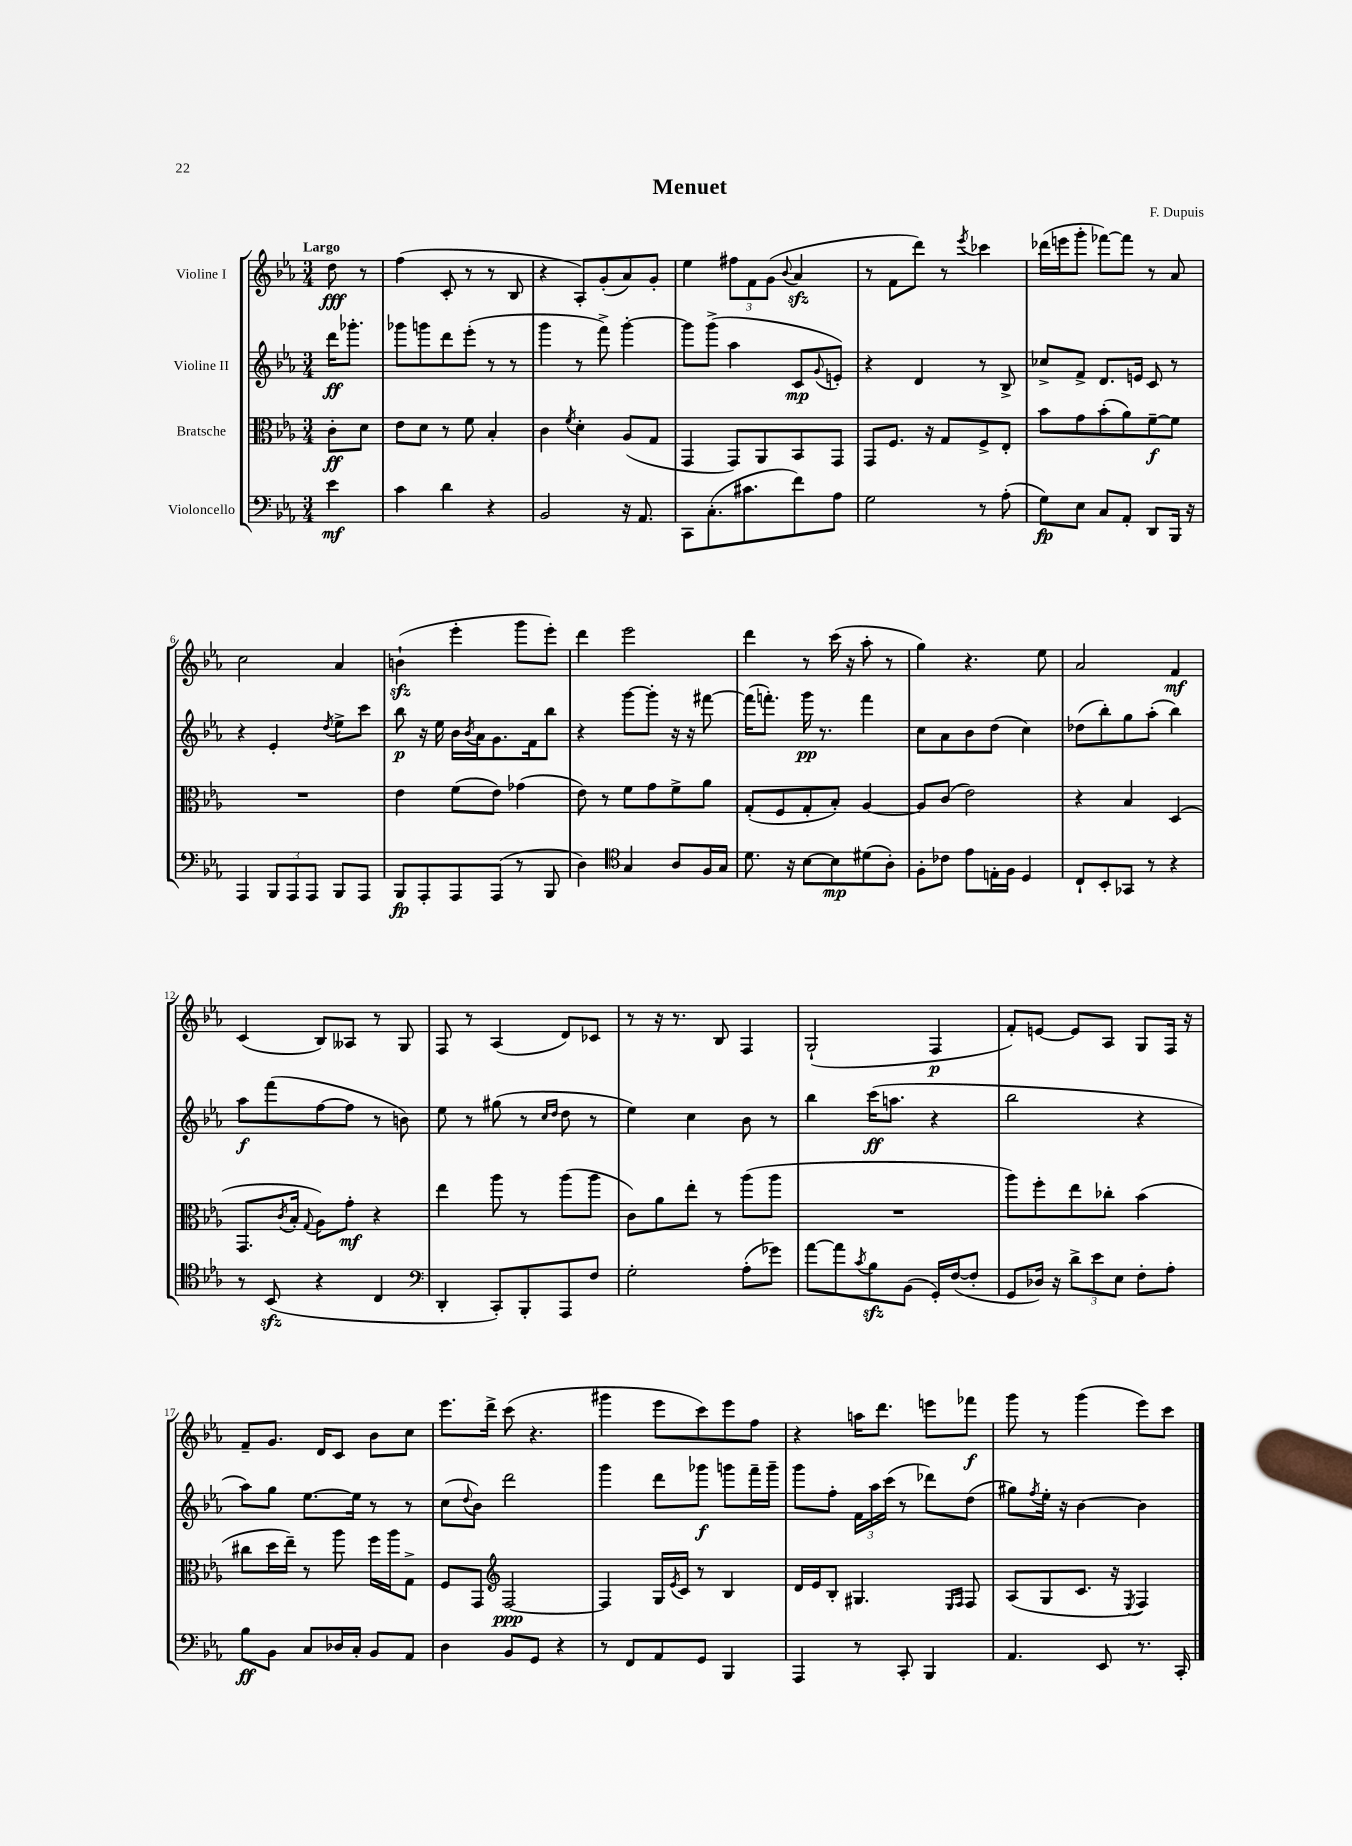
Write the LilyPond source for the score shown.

\header { title = "Menuet" composer = "F. Dupuis" }
<<
\new StaffGroup <<
\new Staff = "s0" \with { instrumentName = "Violine I" } {
    \clef treble \key ees \major \numericTimeSignature \time 3/4 \partial 4 \tempo "Largo"
    d''8\fff r8 |
    f''4( c'8-. r8 r8 bes8 |
    r4 aes8-.) g'8-.( aes'8) g'8-. |
    ees''4 \tuplet 3/2 { fis''8 f'8 g'8( } \appoggiatura { bes'8 } aes'4\sfz |
    r8 f'8 d'''8) r8 \acciaccatura { ees'''8 } ces'''4 |
    des'''16( e'''16 g'''8-. fes'''8~) fes'''8 r8 aes'8 |
    c''2 aes'4 |
    b'4-!\sfz( ees'''4-. g'''8 ees'''8-.) |
    d'''4 ees'''2 |
    d'''4 r8 c'''16( r16 aes''8-. r8 |
    g''4) r4. ees''8 |
    aes'2 f'4\mf |
    c'4( bes8) aeses8 r8 g8 |
    f8 r8 aes4( d'8) ces'8 |
    r8 r16 r8. bes8 f4 |
    g2-!( f4\p |
    f'8-.) e'8~ e'8 aes8 g8 f16 r16 |
    f'8-- g'8. d'16 c'8 bes'8 c''8 |
    ees'''8. d'''16-> c'''8( r4. |
    gis'''4 ees'''8 c'''8) ees'''8 f''8 |
    r4 a''16 d'''8. e'''8 fes'''8\f |
    g'''8 r8 g'''4( ees'''8) c'''8 \bar "|." |
}
\new Staff = "s1" \with { instrumentName = "Violine II" } {
    \clef treble \key ees \major \numericTimeSignature \time 3/4 \partial 4
    d'''16\ff ges'''8.-. |
    ges'''8 g'''8 d'''8 ees'''8-.( r8 r8 |
    g'''4 r8 f'''8->) g'''4~-. |
    g'''8 g'''8->( aes''4 c'8\mp \appoggiatura { g'8 } e'8-.) |
    r4 d'4 r8 bes8-> |
    ces''8-> f'8-> d'8. e'16 c'8 r8 |
    r4 ees'4-. \acciaccatura { d''8 } ees''8-> c'''8 |
    bes''8\p r16 ees''16 bes'16 \acciaccatura { bes'8 } aes'16 g'8. f'16 bes''8 |
    r4 g'''8~ g'''8-. r16 r16 fis'''8~ |
    fis'''16( f'''8.-.) g'''16\pp r8. f'''4 |
    c''8 aes'8 bes'8 d''8( c''4) |
    des''8( bes''8-.) g''8 aes''8-.( bes''4) |
    aes''8\f f'''8( f''8~ f''8 r8 b'8) |
    ees''8 r8 gis''8( r8 \grace { c''16 d''16 } d''8 r8 |
    ees''4) c''4 bes'8 r8 |
    bes''4 c'''16\ff( a''8. r4 |
    bes''2 r4 |
    aes''8) g''8 ees''8.~ ees''16 r8 r8 |
    c''8( \appoggiatura { d''8 } bes'8) d'''2 |
    g'''4 d'''8 ges'''8\f g'''8 f'''16-- g'''16-- |
    g'''8 f''8-. \tuplet 3/2 { f'16 aes''16 c'''16( } r8 des'''8) d''8( |
    gis''8) \acciaccatura { f''8 } ees''16-. r16 bes'4~ bes'4 \bar "|." |
}
\new Staff = "s2" \with { instrumentName = "Bratsche" } {
    \clef alto \key ees \major \numericTimeSignature \time 3/4 \partial 4
    c'8-.\ff d'8 |
    ees'8 d'8 r8 f'8 bes4-. |
    c'4 \acciaccatura { f'8 } d'4-. aes8( g8 |
    g,4 g,8) aes,8 bes,8 g,8 |
    g,8 f8. r16 g8 f8-> ees8-. |
    bes'8 g'8 bes'8-.( aes'8) f'8~--\f f'8 |
    R2. |
    ees'4 f'8( ees'8) ges'4( |
    ees'8) r8 f'8 g'8 f'8-> aes'8 |
    g8-.( f8 g8-. bes8-.) aes4~ |
    aes8 c'8( ees'2) |
    r4 bes4 d4( |
    g,8. \acciaccatura { c'8 } bes16-. \appoggiatura { g8 } aes8) g'8-.\mf r4 |
    ees''4 aes''8 r8 aes''8( aes''8 |
    c'8) aes'8 ees''8-. r8 aes''8( aes''8 |
    R2. |
    aes''8) f''8-. ees''8 ces''8-. bes'4( |
    cis''8 d''16 ees''16--) r8 aes''8 f''16 aes''16 g8-> |
    f8 g,8 \clef treble f2~\ppp |
    f4 g16 \acciaccatura { ees'8 } c'16 r8 bes4 |
    d'16 ees'16 bes8-. gis4. \grace { ees16 f16 } f8 |
    aes8( g8 c'8. r16 \acciaccatura { ees8 } f4) \bar "|." |
}
\new Staff = "s3" \with { instrumentName = "Violoncello" } {
    \clef bass \key ees \major \numericTimeSignature \time 3/4 \partial 4
    ees'4\mf |
    c'4 d'4 r4 |
    bes,2 r16 aes,8. |
    c,8 c8.-.( cis'8. f'8) aes8 |
    g2 r8 aes8-.( |
    g8\fp) ees8 c8 aes,8-. d,8 bes,,16 r16 |
    aes,,4 \tuplet 3/2 { bes,,8 aes,,8 aes,,8 } bes,,8 aes,,8 |
    bes,,8\fp aes,,8-. aes,,8 aes,,8( r8 bes,,8 |
    d4) \clef tenor g4 aes8 f16 g16 |
    d'8. r16 bes8~ bes8\mp dis'8( aes8-.) |
    f8-. ces'8 ees'8 e16-. f16 d4 |
    c8-! bes,8-. ges,8 r8 r4 |
    r8 bes,8\sfz( r4 c4 |
    \clef bass d,4-. c,8-.) bes,,8-. aes,,8 f8 |
    g2-. aes8-.( ges'8) |
    aes'8~ aes'8 \acciaccatura { c'8 } bes8\sfz bes,8( g,16-.) f16~( f8-. |
    g,8 des16) r16 \tuplet 3/2 { d'8-> ees'8 ees8 } f8-. aes8-. |
    bes8\ff bes,8 c8 des16 c16-. bes,8 aes,8 |
    d4 bes,8 g,8 r4 |
    r8 f,8 aes,8 g,8 bes,,4 |
    aes,,4 r8 c,8-. bes,,4 |
    aes,4. ees,8 r8. c,16-. \bar "|." |
}
>>
>>
